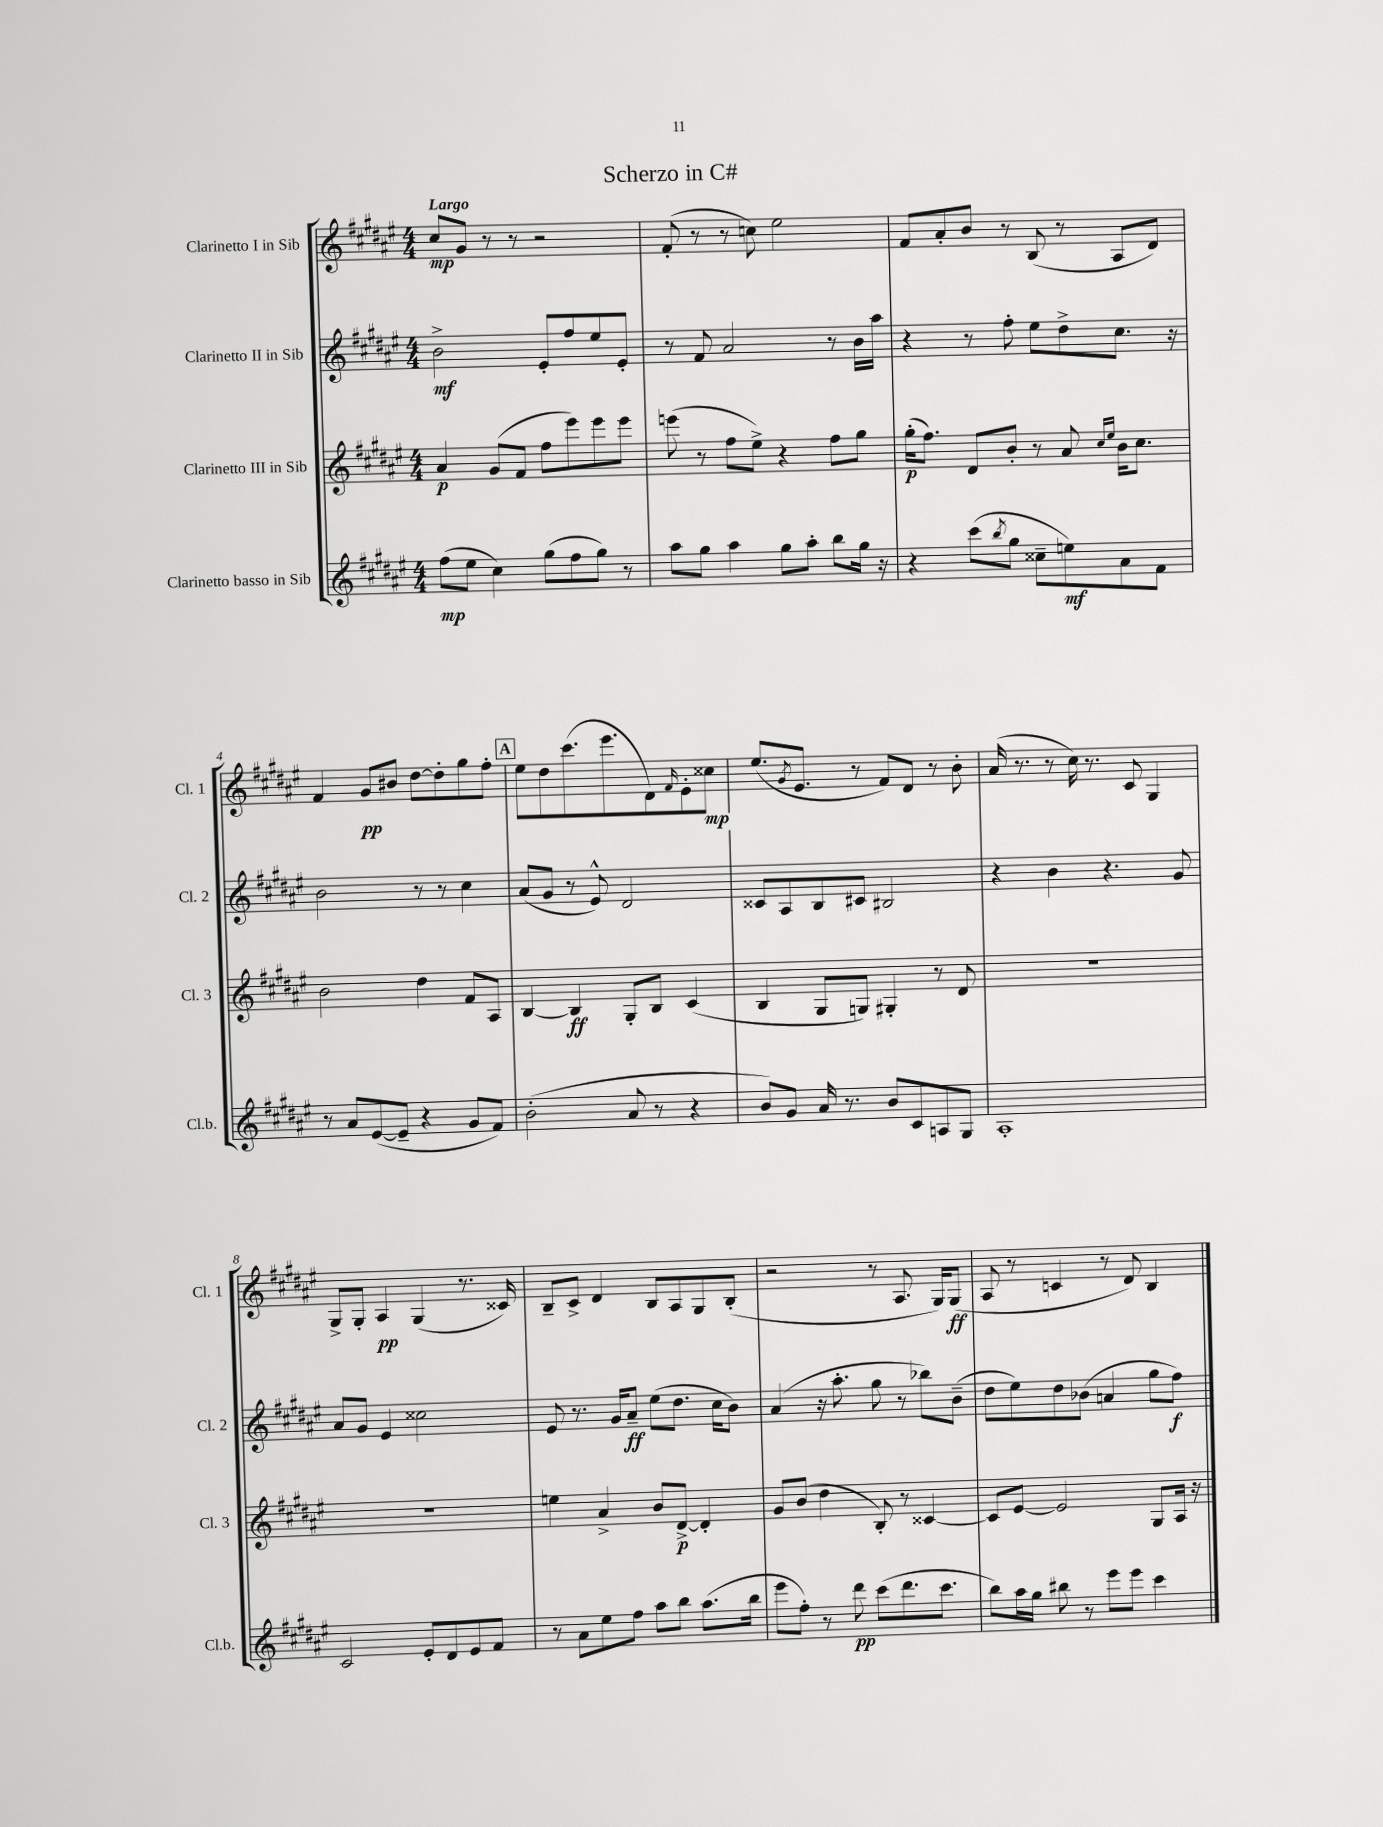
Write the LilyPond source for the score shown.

\header { title = "Scherzo in C#" }
<<
\new StaffGroup <<
\new Staff = "s0" \with { instrumentName = "Clarinetto I in Sib" shortInstrumentName = "Cl. 1" } {
    \clef treble \key fis \major \numericTimeSignature \time 4/4 \tempo "Largo"
    cis''8\mp gis'8 r8 r8 r2 |
    fis'8-.( r8 r8 c''8) eis''2 |
    fis'8 ais'8-. b'8 r8 b8( r8 ais8 dis'8) |
    fis'4 gis'8\pp bis'8 dis''8~ dis''8-. gis''8 fis''8-. |
    \mark \markup { \box "A" } eis''8 dis''8 cis'''8.( eis'''8. dis'8) \grace { fis'16 } eis'8-. cisis''8\mp |
    eis''8.( \acciaccatura { gis'8 } eis'8. r8 fis'8) dis'8 r8 b'8-. |
    ais'16( r8. r8 cis''16) r8. cis'8 gis4 |
    gis8-> gis8-. ais4\pp gis4( r8. cisis'16) |
    b8-- cis'8-> dis'4 b8 ais8 gis8 b8-.( |
    r2 r8 ais8. gis16) gis8\ff( |
    ais8 r8 c'4 r8 dis'8) b4 \bar "|." |
}
\new Staff = "s1" \with { instrumentName = "Clarinetto II in Sib" shortInstrumentName = "Cl. 2" } {
    \clef treble \key fis \major \numericTimeSignature \time 4/4
    b'2->\mf eis'8-. fis''8 eis''8 eis'8-. |
    r8 fis'8 ais'2 r8 b'16 ais''16 |
    r4 r8 fis''8-. eis''8 dis''8-> cis''8. r16 |
    b'2 r8 r8 cis''4 |
    \mark \markup { \box "A" } ais'8( gis'8 r8 eis'8-^) dis'2 |
    cisis'8 ais8 b8 cis'8 bis2 |
    r4 b'4 r4. gis'8 |
    ais'8 gis'8 eis'4 cisis''2 |
    eis'8 r8. gis'16 ais'8--\ff eis''8( dis''8. cis''16 b'8) |
    ais'4( r16 ais''8.-. gis''8 r8 bes''8) b'8--( |
    dis''8 eis''8) dis''8 bes'8( a'4 gis''8 fis''8\f) \bar "|." |
}
\new Staff = "s2" \with { instrumentName = "Clarinetto III in Sib" shortInstrumentName = "Cl. 3" } {
    \clef treble \key fis \major \numericTimeSignature \time 4/4
    ais'4\p gis'8( fis'8 fis''8 eis'''8) eis'''8 eis'''8 |
    e'''8( r8 fis''8 eis''8->) r4 fis''8 gis''8 |
    gis''16-.\p( fis''8.) dis'8 b'8-. r8 ais'8 \grace { cis''16 eis''16 } b'16 cis''8. |
    b'2 dis''4 fis'8 ais8 |
    \mark \markup { \box "A" } b4~ b4\ff gis8-. b8 cis'4( |
    b4 gis8 g8) gis4-. r8 dis'8 |
    R1 |
    R1 |
    e''4 ais'4-> b'8 dis'8~->\p dis'4-. |
    gis'8 b'8( dis''4 b8-.) r8 cisis'4~ |
    cisis'8 eis'8~ eis'2 gis8 ais16 r16 \bar "|." |
}
\new Staff = "s3" \with { instrumentName = "Clarinetto basso in Sib" shortInstrumentName = "Cl.b." } {
    \clef treble \key fis \major \numericTimeSignature \time 4/4
    fis''8\mp( eis''8 cis''4) gis''8( fis''8 gis''8) r8 |
    ais''8 gis''8 ais''4 gis''8 ais''8-. b''8 gis''16 r16 |
    r4 cis'''8( \acciaccatura { b''8 } gis''8 cisis''8-- e''8\mf) ais'8 fis'8 |
    r8 ais'8 eis'8~( eis'8-- r4 gis'8 fis'8) |
    \mark \markup { \box "A" } b'2-.( ais'8 r8 r4 |
    b'8) gis'8 ais'16 r8. b'8 cis'8 a8 gis8 |
    ais1-. |
    cis'2 eis'8-. dis'8 eis'8 fis'8 |
    r8 ais'8 eis''8 fis''8 ais''8 b''8 ais''8.( b''16 |
    eis'''8 fis''8-.) r8 dis'''8\pp cis'''8( dis'''8. cis'''8. |
    b''8) ais''16 gis''16 bis''8 r8 eis'''8 eis'''8 cis'''4 \bar "|." |
}
>>
>>
